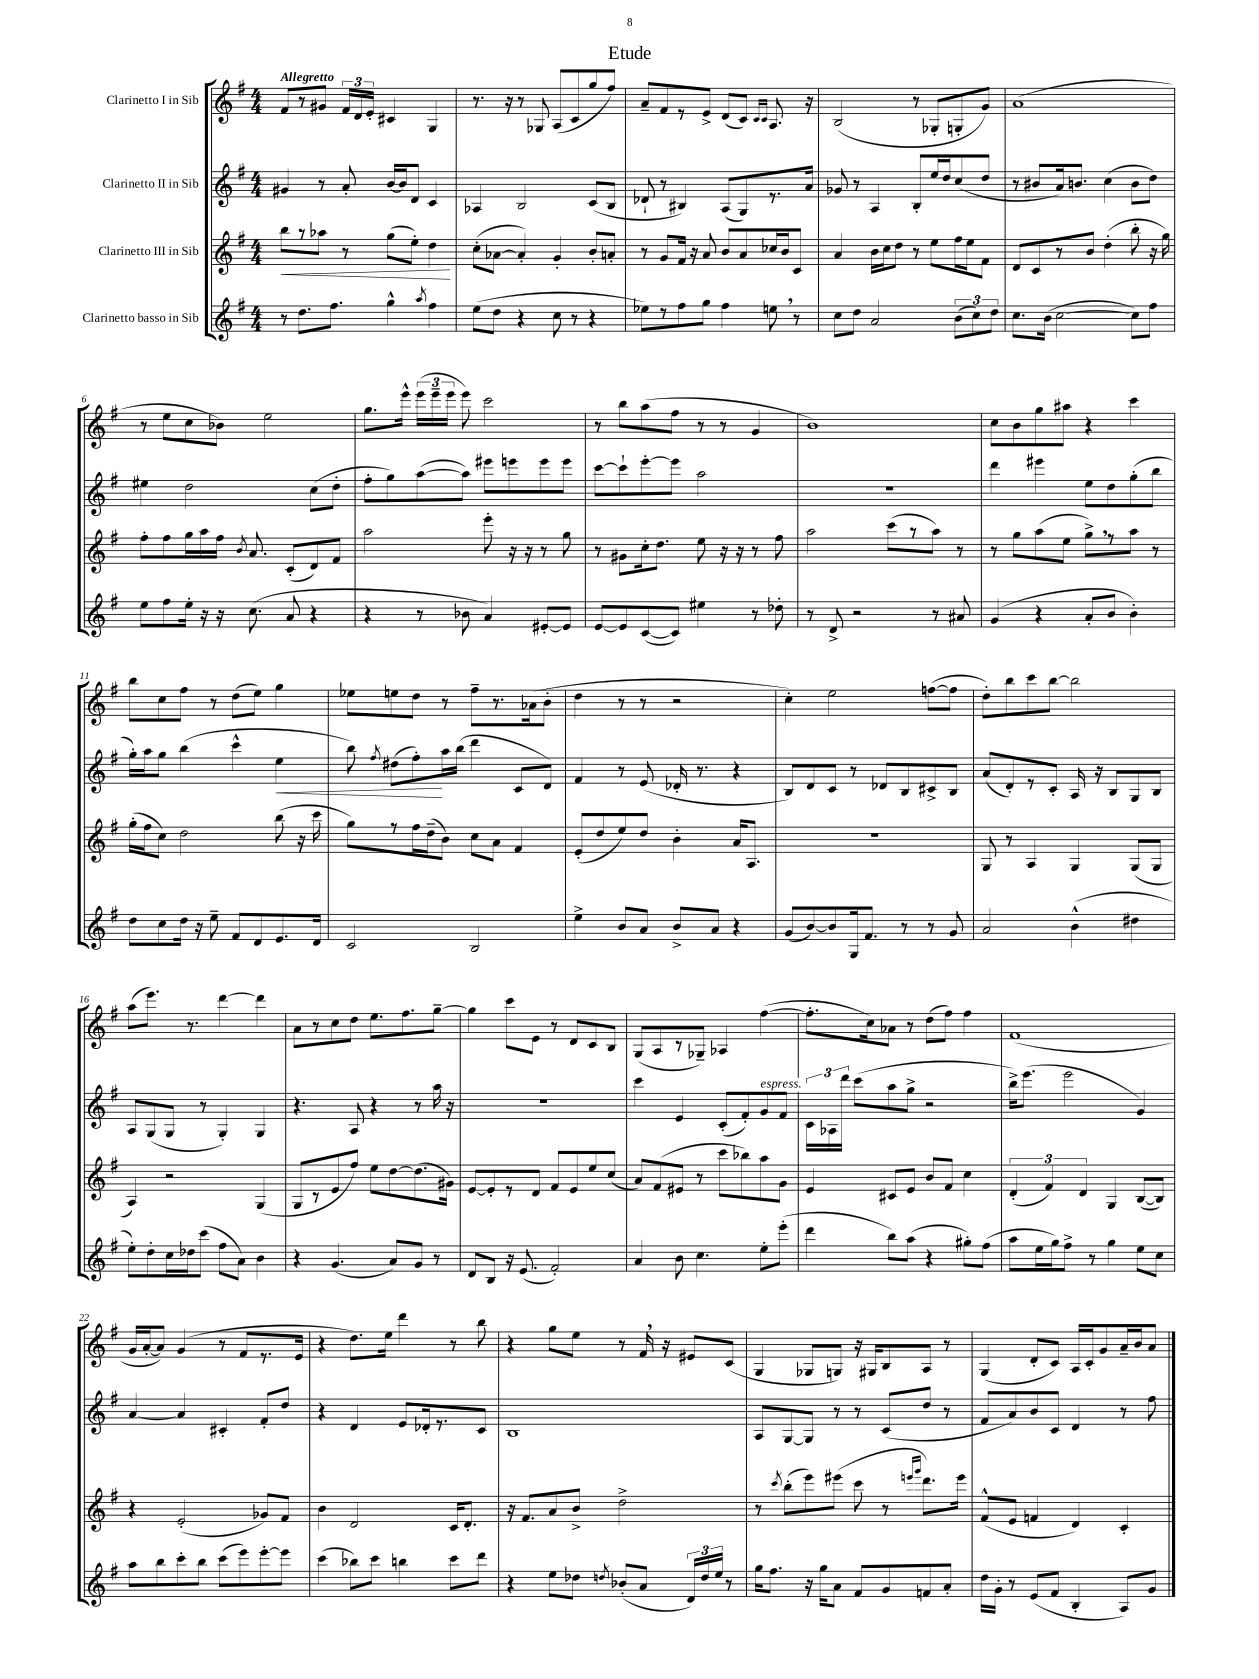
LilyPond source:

\header { title = "Etude" }
<<
\new StaffGroup <<
\new Staff = "s0" \with { instrumentName = "Clarinetto I in Sib" } {
    \clef treble \key g \major \numericTimeSignature \time 4/4 \tempo "Allegretto"
    \autoBeamOff fis'8[ r8 gis'8] \tuplet 3/2 { fis'16[ d'16 e'16]-. } cis'4 g4 |
    r8. r16 r8 ges8 a8[( c'8 g''8 fis''8]) |
    a'8[-- fis'8 r8 e'8]-> d'8[( c'8]) \grace { c'16[ c'16] } a8. r16 |
    b2( r8 ges8[-. g8-. g'8]) |
    a'1( |
    r8 e''8[ c''8 bes'8]) e''2 |
    g''8.[ e'''16]-^ \tuplet 3/2 { e'''16[( e'''16-- e'''16] } e'''8) c'''2 |
    r8 b''8[ a''8( fis''8] r8 r8 g'4 |
    b'1) |
    c''8[ b'8 g''8 ais''8] r4 c'''4 |
    b''8[ c''8 fis''8] r8 d''8[( e''8]) g''4 |
    ees''8[ e''8 d''8] r8 fis''8[-- r8. aes'16( b'8]-. |
    d''4 r8 r8 r2 |
    c''4-.) e''2 f''8[~( f''8] |
    d''8[-.) b''8 c'''8 b''8]~ b''2 |
    a''8[( e'''8.]) r8. d'''4~ d'''4 |
    a'8[ r8 c''8 d''8] e''8.[ fis''8. g''8]~-- |
    g''4 c'''8[ e'8] r8 d'8[ c'8 b8] |
    g8[( a8 r8 ges8]--) aes4 fis''4~( |
    fis''8.[-. c''16) aes'8] r8 d''8[( fis''8]) fis''4 |
    fis'1( |
    g'16[ a'16~-. a'8]) g'4( r8 fis'8[ r8. e'16] |
    r4 d''8.[) e''16] d'''4 r8 b''8 |
    r4 g''8[ e''8] r8 fis'16 \breathe r16 eis'8[ c'8]( |
    g4 ges8[ g8]) r16 gis16[ b8 a8] r8 |
    g4( d'8[-. c'8]) a16[ c'16-. g'8 a'16-- b'16 a'8] \bar "|." |
}
\new Staff = "s1" \with { instrumentName = "Clarinetto II in Sib" } {
    \clef treble \key g \major \numericTimeSignature \time 4/4
    \autoBeamOff gis'4 r8 a'8-. b'16[~ b'16 d'8] c'4 |
    aes4 b2 c'8[( b8] |
    des'8-! r8 bis4) a8[( g8) r8. a'16] |
    ges'8 r8 a4 b8[-. e''16 d''16 c''8( d''8] |
    r8 bis'8[ a'16) b'8.] c''4( b'8[ d''8]) |
    eis''4 d''2 c''8[( d''8]-. |
    fis''8[-. g''8) a''8~( a''8]) eis'''8[ e'''8 e'''8 e'''8] |
    c'''8[~ c'''8-! e'''8~-. e'''8] a''2 |
    R1 |
    d'''4 eis'''4 e''8[ d''8 g''8-.( b''8] |
    g''16[-.) a''16 g''8] b''4( c'''4-^ e''4\< |
    b''8) \acciaccatura { fis''8 } dis''8[( fis''8-.\!) a''16 b''16]( d'''4 c'8[ d'8]) |
    fis'4 r8 e'8( des'16-. r8. r4 |
    b8[) d'8 c'8] r8 des'8[ b8 cis'8-> b8] |
    a'8[( d'8-.) r8 c'8]-. a16 r16 b8[ g8 b8] |
    a8[ g8( g8] r8 g4-.) g4 |
    r4. a8 r4 r8 a''16 r16 |
    R1 |
    c'''4 e'4 c'8[-.( fis'8-.) g'8^\markup { \italic "espress." } fis'8] |
    \tuplet 3/2 { c'16[ aes16 d'''16] } c'''8[( a''8 g''8]-> r2 |
    b''16[->) e'''8.]( e'''2 g'4) |
    a'4~ a'4 cis'4-. fis'8[-. d''8] |
    r4 d'4 e'8[ des'16-. r8. c'8] |
    b1 |
    a8[ g8~ g8] r8 r8 c'8[( d''8] r8 |
    fis'8[ a'8) b'8 c'8] d'4 r8 fis''8 \bar "|." |
}
\new Staff = "s2" \with { instrumentName = "Clarinetto III in Sib" } {
    \clef treble \key g \major \numericTimeSignature \time 4/4
    \autoBeamOff b''8[\< r8 aes''8] r8 g''8[( e''8]-.) d''4\! |
    c''8[-.( aes'8]~ aes'4-.) g'4-. b'8[-. a'8]-. |
    r8 g'8[ fis'16] r16 a'8 b'8[ a'8 ces''16 b'16 c'8] |
    a'4 b'16[ c''16 d''8] r8 e''8[ fis''16 e''16 fis'8] |
    d'8[ c'8 r8 b'8] d''4-.( b''8-. r16 g''16) |
    fis''8[-. fis''8 g''16 a''16 fis''16] \acciaccatura { b'8 } a'8. c'8[-.( d'8) fis'8] |
    a''2 e'''8-. r16 r16 r8 g''8 |
    r8 gis'8[ c''16-. d''8.] e''8 r16 r16 r8 fis''8 |
    a''2 c'''8[( r8 a''8]) r8 |
    r8 g''8[ a''8( e''8] g''8[->) \breathe r8 a''8] r8 |
    g''16[-.( fis''16 c''8]) d''2 b''8( r16 c'''16 |
    g''8[) r8 fis''16 d''16--( b'8]) c''8[ a'8] fis'4 |
    e'8[-.( d''8 e''8) d''8] b'4-. a'16[ a8.] |
    r1 |
    g8 r8 a4 g4 g8[( g8] |
    a4) r2 g4( |
    g8[ r8 e'8 fis''8]) e''8[ d''8~ d''8.( gis'16]) |
    e'8[~ e'8-. r8 d'8] fis'8[ e'8 e''8 c''8]( |
    a'8[) fis'8( eis'8] r8 c'''8[ bes''8) a''8 g'8] |
    e'4 cis'8[ e'8] b'8[ fis'8] c''4 |
    \tuplet 3/2 { d'4-.( fis'4) d'4 } g4 b8[~( b8]) |
    r4 e'2-.( ges'8[) fis'8] |
    b'4 d'2 c'16[ d'8.]-. |
    r16 fis'8.[ a'8 b'8]-> d''2-> |
    r8 \acciaccatura { c'''8 } b''8[-.( e'''8) eis'''8]( c'''8 r8 \grace { e'''16[ g'''16] } d'''8.[) e'''16] |
    fis'8[-^( e'8] f'4 d'4) c'4-. \bar "|." |
}
\new Staff = "s3" \with { instrumentName = "Clarinetto basso in Sib" } {
    \clef treble \key g \major \numericTimeSignature \time 4/4
    \autoBeamOff r8 d''8.[ fis''8.] g''4-^ \acciaccatura { a''8 } fis''4 |
    e''8[( d''8] r4 c''8 r8 r4 |
    ees''8[) r8 fis''8 g''8] fis''4 e''8 \breathe r8 |
    c''8[ d''8] a'2 \tuplet 3/2 { b'8[( c''8) d''8] } |
    c''8.[ b'16]( c''2~ c''8[) fis''8] |
    e''8[ fis''8 e''16]-. r16 r16 c''8.( a'8 r4 |
    r4 r8 bes'8 a'4) eis'8[~-. eis'8] |
    e'8[~ e'8 c'8~( c'8]) eis''4 r8 des''8-. |
    r8 d'8-> r2 r8 ais'8 |
    g'4( r4 a'8[-. b'8] b'4-.) |
    d''8[ c''8 d''16] r16 e''8-- fis'8[ d'8 e'8. d'16] |
    c'2 b2 |
    e''4-> b'8[ a'8] b'8[-> a'8] r4 |
    g'8[( b'8~) b'8 g16 fis'8.] r8 r8 g'8 |
    a'2 b'4-^( dis''4 |
    e''8[-.) d''8-. c''16 des''16 c'''8]( fis''8[ a'8]) b'4 |
    r4 g'4.( a'8[) g'8] r8 |
    d'8[ b8] r16 e'8.( fis'2-.) |
    a'4 b'8 c''4. e''8[-. e'''8]-.( |
    d'''4 b''8[) a''8]( r4 gis''8[-.) fis''8]( |
    a''8[ e''16 g''16) fis''8]-> r8 g''4 e''8[ c''8] |
    a''8[ b''8 c'''8-. b''8] c'''8[( e'''8) e'''8~-. e'''8] |
    c'''4( bes''8[) c'''8] b''4 c'''8[ d'''8] |
    r4 e''8[ des''8] \acciaccatura { d''8 } bes'8[-.( a'8] \tuplet 3/2 { d'16[) d''16 e''16] } r8 |
    g''16[ fis''8.] r16 g''16[ a'8] fis'8[ g'8 f'8 a'8]-. |
    d''16[ g'16]-. r8 e'8[( fis'8] b4-. a8[) g'8] \bar "|." |
}
>>
>>
